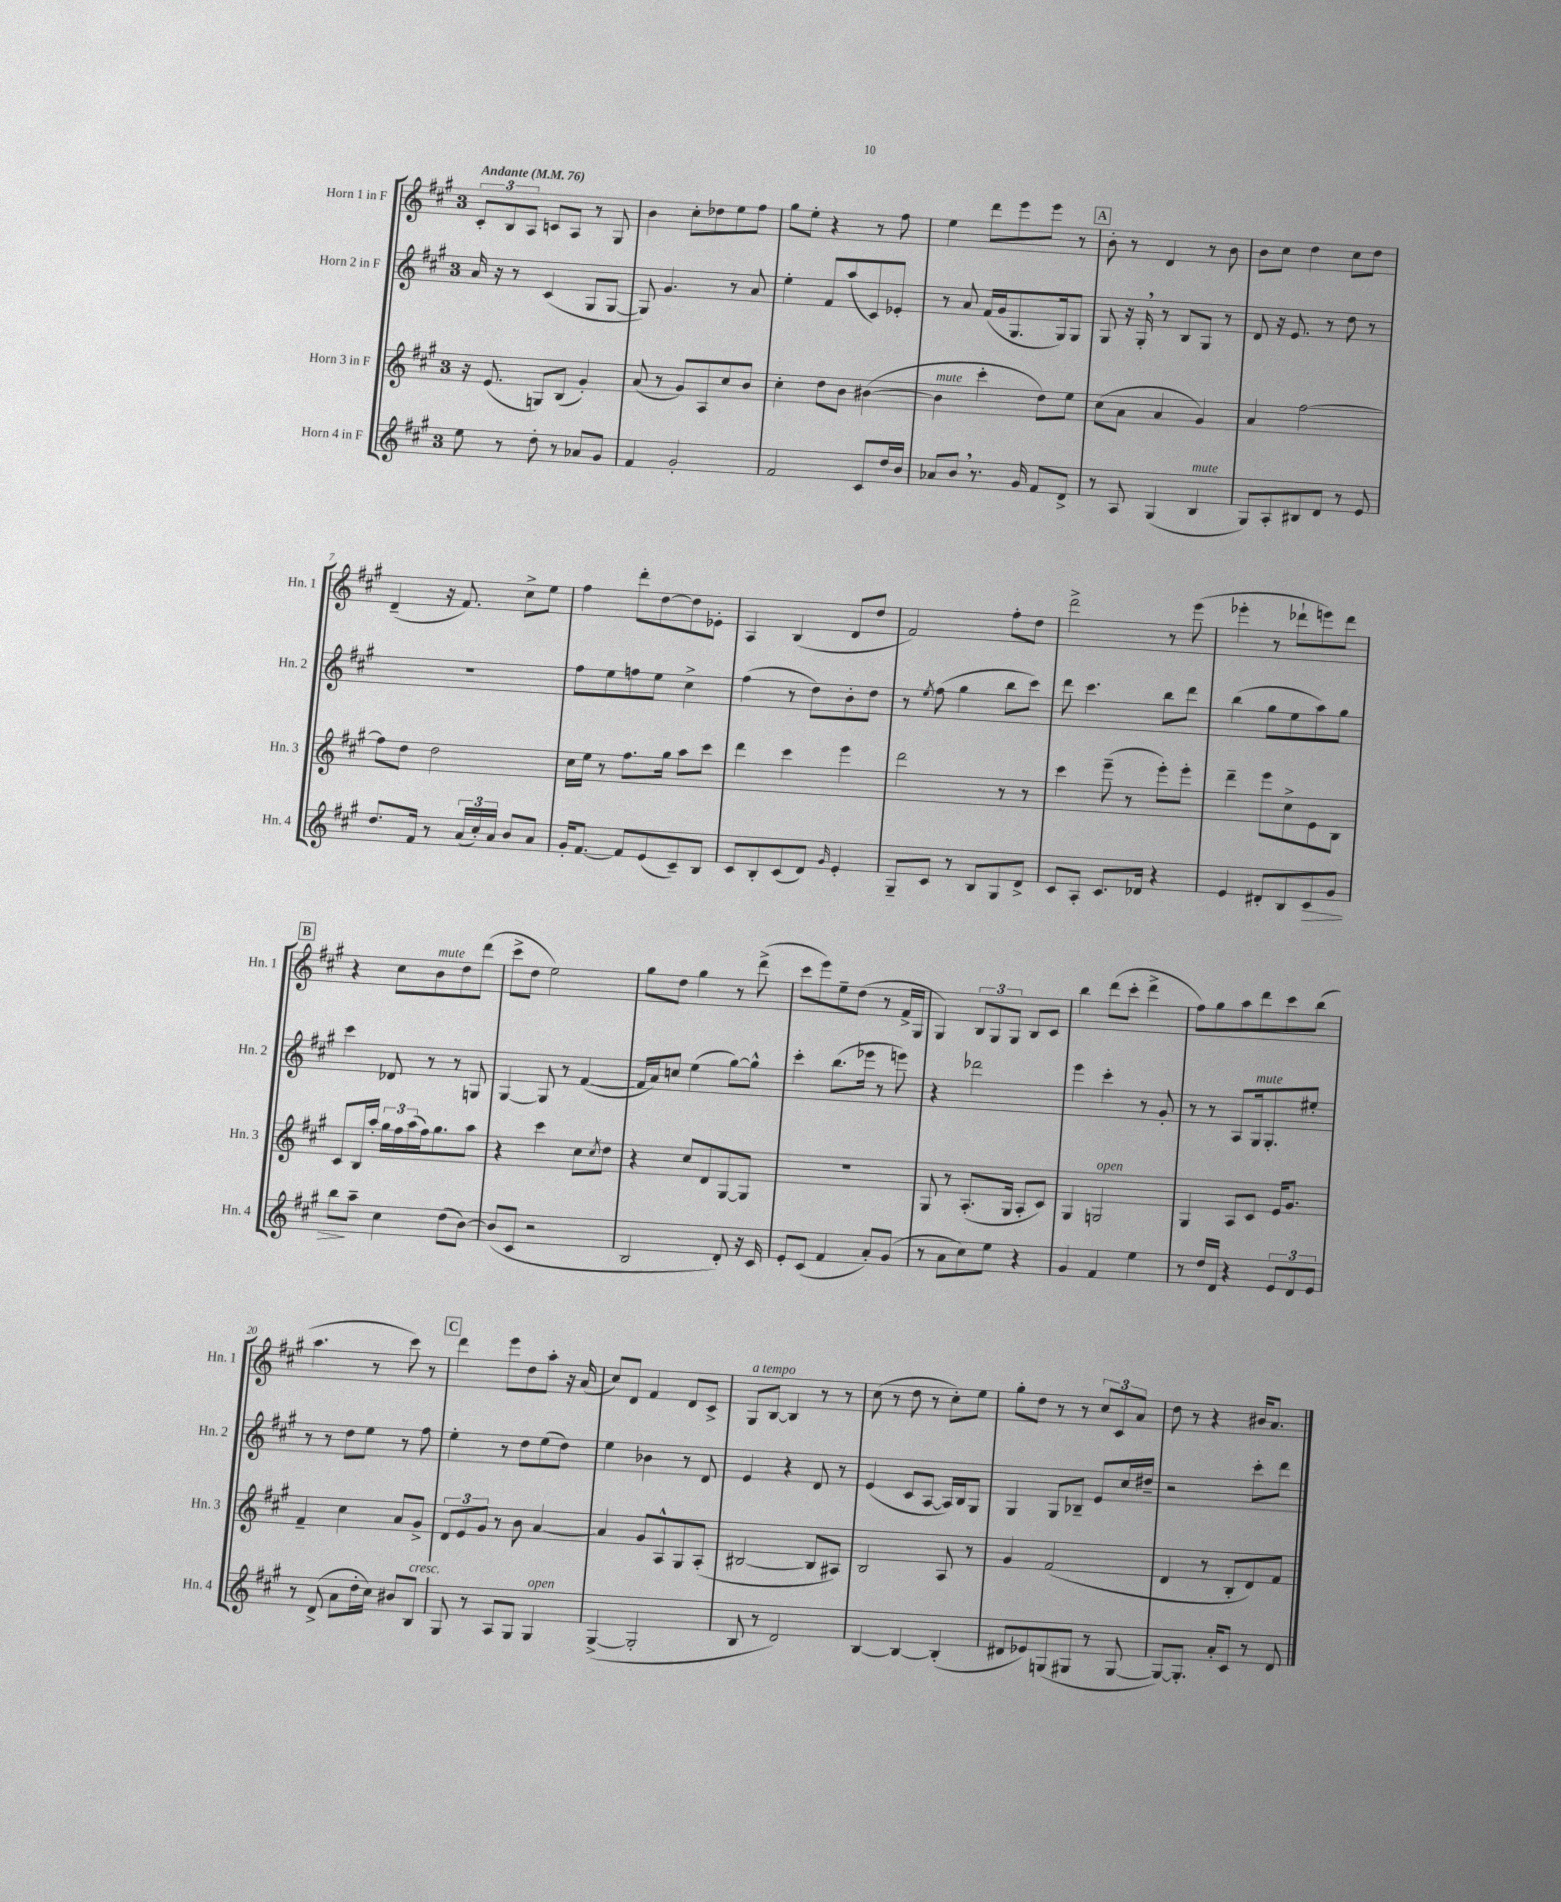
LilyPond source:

<<
\new StaffGroup <<
\new Staff = "s0" \with { instrumentName = "Horn 1 in F" shortInstrumentName = "Hn. 1" } {
    \clef treble \key a \major \once \override Staff.TimeSignature.style = #'single-digit \time 3/4 \tempo "Andante" 4 = 76
    \tuplet 3/2 { cis'8-. b8 a8 } c'8 a8 r8 gis8 |
    b'4 cis''8-. des''8 e''8 fis''8 |
    gis''8 e''8-. r4 r8 fis''8 |
    e''4 d'''8 e'''8 e'''8 r8 |
    \mark \markup { \box "A" } b'8-. r8 d'4 r8 b'8 |
    b'8 cis''8 d''4 cis''8 d''8 |
    d'4--( r16 fis'8.) cis''8-> e''8 |
    fis''4 d'''8-. d''8~ d''8 ees'8-. |
    a4 b4( d'8 d''8 |
    fis'2) fis''8-. d''8 |
    d'''2-> r8 e'''8( |
    ees'''4-. r8 des'''8-! e'''8) des'''8 |
    \mark \markup { \box "B" } r4 cis''8 b'8^\markup { \italic "mute" } d''8 d'''8( |
    cis'''8-> d''8 e''2) |
    gis''8 d''8 gis''4 r8 d'''8->( |
    cis'''8 e'''8) e''8-- d''8( r8 fis'16-> gis16 |
    gis4) \tuplet 3/2 { b8 gis8 gis8 } b8 cis'8 |
    b''4 d'''8( cis'''8-. d'''4-> |
    fis''8) gis''8 a''8 d'''8 cis'''8 b''8( |
    a''4. r8 cis'''8) r8 |
    \mark \markup { \box "C" } d'''4 e'''8 d''8 a''8-. r16 a'16( |
    cis''8) d'8 fis'4 d'8 cis'8-> |
    gis8^\markup { \italic "a tempo" } b8~ b4 r8 r8 |
    cis''8( r8 d''8 r8 cis''8-.) e''8 |
    gis''8-. d''8 r8 r8 \tuplet 3/2 { cis''8 cis'8 a'8 } |
    d''8 r8 r4 bis'16 a'8. \bar "|." |
}
\new Staff = "s1" \with { instrumentName = "Horn 2 in F" shortInstrumentName = "Hn. 2" } {
    \clef treble \key a \major \once \override Staff.TimeSignature.style = #'single-digit \time 3/4
    a'16 r16 r8 cis'4( gis8 gis8~ |
    gis8) gis'4. r8 a'8 |
    e''4-. fis'8 a''8( cis'8) ees'8-. |
    r8 a'8 fis'16( gis'16 gis8. gis16) gis8 |
    \mark \markup { \box "A" } gis8 r16 gis16-. \breathe r8 b8 gis8 r8 |
    d'8 r16 e'8. r8 d''8 r8 |
    R2. |
    fis''8 e''8 f''8 e''8 cis''4-> |
    fis''4( r8 d''8) b'8-. d''8 |
    r8 \acciaccatura { e''8 } fis''8( gis''4 b''8 cis'''8) |
    d'''8 cis'''4. b''8 d'''8 |
    b''4( gis''8 e''8 a''8) gis''8 |
    \mark \markup { \box "B" } cis'''4 des'8 r8 r8 g8 |
    gis4~ gis8 r8 fis'4~( |
    fis'16 a'16) c''8 e''4( gis''8~) gis''8-^ |
    cis'''4-. b''8.( ees'''16 r8 e'''8) |
    r4 des'''2 |
    e'''4 cis'''4-. r8 gis'8-. |
    r8 r8 a8 gis16^\markup { \italic "mute" } gis8.-. eis''8-. |
    r8 r8 d''8 e''8 r8 fis''8 |
    \mark \markup { \box "C" } e''4-. r8 d''8 e''8( d''8) |
    e''4 bes'4 r8 d'8 |
    e'4 r4 d'8 r8 |
    e'4( cis'8 a8~ a16) b16 gis8 |
    gis4 gis8 bes8-- e'8 cis''16 dis''16-- |
    r2 cis'''8-. d'''8 \bar "|." |
}
\new Staff = "s2" \with { instrumentName = "Horn 3 in F" shortInstrumentName = "Hn. 3" } {
    \clef treble \key a \major \once \override Staff.TimeSignature.style = #'single-digit \time 3/4
    r16 e'8.( g8) b8( gis'4-.) |
    a'8( r8 gis'8) a8 cis''8 b'8 |
    cis''4-. d''8 b'8 bis'4~( |
    bis'4^\markup { \italic "mute" } cis'''4-. d''8) e''8 |
    \mark \markup { \box "A" } cis''8( a'8 a'4 gis'4) |
    a'4 fis''2~ |
    fis''8 d''8 d''2 |
    cis''16 e''16 r8 fis''8. gis''16 a''8 cis'''8 |
    d'''4 cis'''4 e'''4 |
    d'''2 r8 r8 |
    cis'''4 e'''8--( r8 e'''8-.) e'''8-. |
    d'''4-- e'''8 cis''8-> e'8 b8 |
    \mark \markup { \box "B" } cis'8 b16 a''16-. \tuplet 3/2 { gis''16 fis''16 a''16( } fis''16) gis''8. a''8 |
    r4 cis'''4 cis''8 \acciaccatura { cis''8 } d''8 |
    r4 cis''8 d'8 gis8~ gis8 |
    R2. |
    gis8 r8 a8.-.( gis16 a8-. cis'8) |
    gis4 g2^\markup { \italic "open" } |
    gis4 a8 cis'8 e'16 gis'8. |
    fis'4-- cis''4 a'8 gis'8-> |
    \mark \markup { \box "C" } \tuplet 3/2 { d'8 e'8 gis'8 } r8 b'8 a'4~ |
    a'4 gis'8 a8-^ gis8 a8-.( |
    bis2~ bis8 ais8) |
    b2 a8 r8 |
    gis'4 fis'2( |
    d'4 r8 b8-. d'8) fis'8 \bar "|." |
}
\new Staff = "s3" \with { instrumentName = "Horn 4 in F" shortInstrumentName = "Hn. 4" } {
    \clef treble \key a \major \once \override Staff.TimeSignature.style = #'single-digit \time 3/4
    e''8 r8 d''8-. r8 aes'8 gis'8 |
    fis'4 gis'2-. |
    fis'2 cis'8 d''16 b'16 |
    aes'8 b'8 \breathe r8. gis'16 fis'8 d'8-> |
    \mark \markup { \box "A" } r8 a8 gis4( b4^\markup { \italic "mute" } |
    gis8) a8-. bis8 d'8 r8 e'8 |
    d''8. fis'16 r8 \tuplet 3/2 { a'16( cis''16-.) a'16 } b'8 a'8 |
    gis'16-. fis'8.~ fis'8 e'8( cis'8--) b8 |
    cis'8 b8-. cis'8( d'8) \grace { gis'16 } e'4-. |
    gis8-- cis'8 r8 b8 gis8 d'8-> |
    cis'8 a8-. cis'8. des'16 r4 |
    e'4 dis'8-. b8 cis'8\> gis'8 |
    \mark \markup { \box "B" } b''8\! a''8-- cis''4 d''8( b'8~) |
    b'8( cis'8 r2 |
    b2 d'8-.) r16 cis'16 |
    e'8-. cis'8( fis'4 a'8-.) gis'8( |
    r8 a'8 cis''8) e''8 r4 |
    gis'4 fis'4 e''4 |
    r8 d''16 d'16 r4 \tuplet 3/2 { e'8 d'8 e'8 } |
    r8 d'8->( a'8 d''16-. cis''16) bis'8 b8^\markup { \italic "cresc." } |
    \mark \markup { \box "C" } gis8 r8 a8 gis8 gis4^\markup { \italic "open" } |
    gis4~->( gis2-. |
    b8 r8 d'2) |
    b4~ b4~ b4-.( |
    dis'8 ees'8) g8( gis8 r8 gis8~ |
    gis8~) gis8.-. a'16-. cis'8 r8 d'8 \bar "|." |
}
>>
>>
